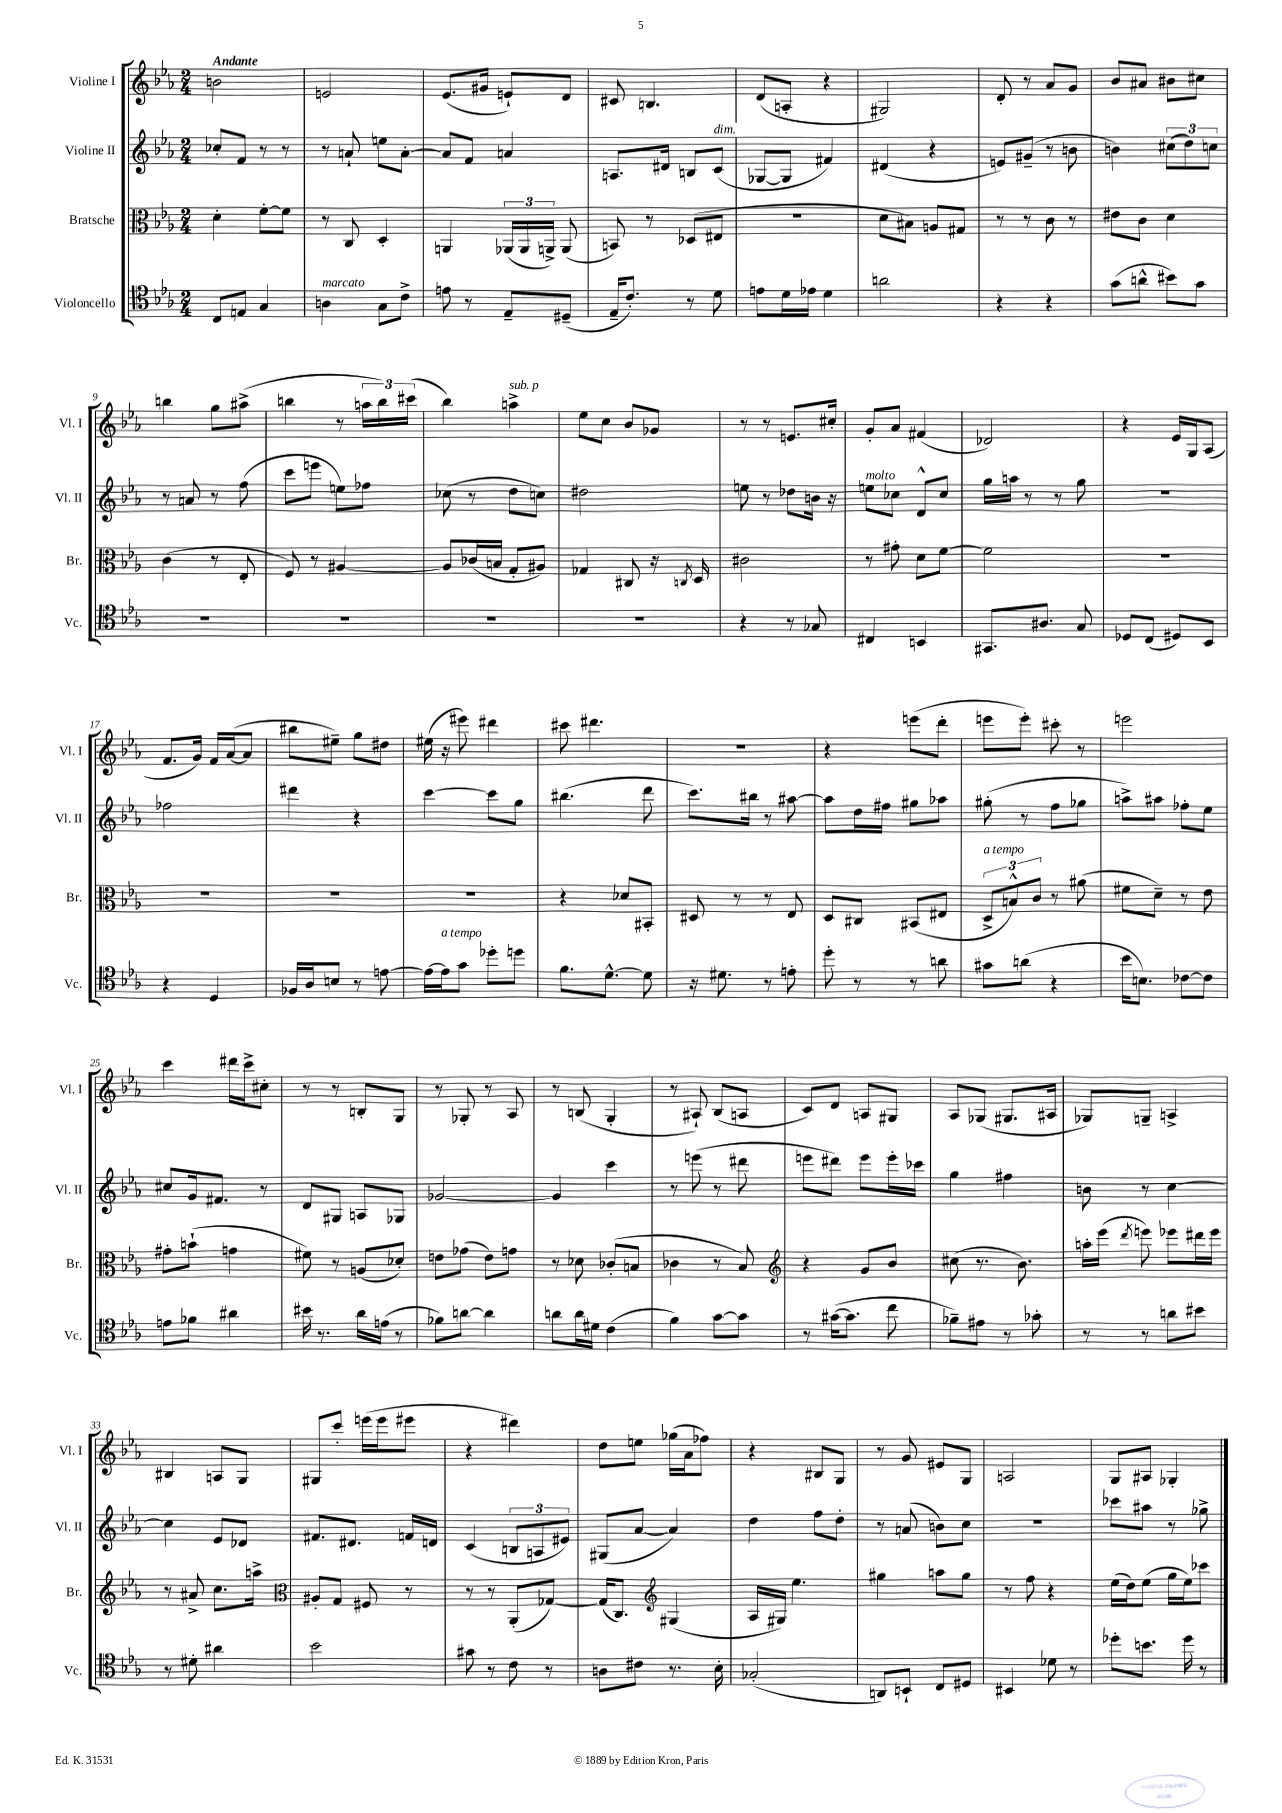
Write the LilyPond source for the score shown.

<<
\new StaffGroup <<
\new Staff = "s0" \with { instrumentName = "Violine I" shortInstrumentName = "Vl. I" } {
    \clef treble \key ees \major \numericTimeSignature \time 2/4 \tempo "Andante"
    \autoBeamOff b'2 |
    e'2 |
    ees'8.[( gis'16] e'8[-!) d'8] |
    cis'8 b4. |
    d'8[( a8]-. r4 |
    gis2) |
    d'8-. r8 aes'8[ g'8] |
    bes'8[ ais'8] bis'8[ cis''8] |
    b''4 g''8[ ais''8]->( |
    b''4 r8 \tuplet 3/2 { a''16[ b''16) cis'''16]( } |
    bes''4) a''4->^\markup { \italic "sub. p" } |
    ees''8[ c''8] bes'8[ ges'8] |
    r8 r8 e'8.[ cis''16]-. |
    g'8[-. aes'8] fis'4( |
    des'2) |
    r4 ees'16[ g16 aes8]( |
    f'8.[ g'16]) f'16[ aes'16~( aes'8] |
    bis''8[ eis''8]--) g''8[ dis''8] |
    eis''16( r16 eis'''8) dis'''4 |
    cis'''8 dis'''4. |
    r2 |
    r4 e'''8[( d'''8]-. |
    e'''8[ e'''8]-.) cis'''8-. r8 |
    e'''2 |
    c'''4 dis'''16[ c'''16-> cis''8]-. |
    r8 r8 b8[-. g8] |
    r8 ges8-. r8 aes8 |
    r8 b8( g4-. |
    r8 ais8-!) bes8[( a8] |
    c'8[) d'8] a8[ gis8] |
    aes8[ ges8]( gis8.[ ais16] |
    ges8[) g8]-- a4-> |
    bis4 a8[ g8] |
    gis8[ c'''8]-. e'''16[( e'''16 eis'''8] |
    r4 dis'''4) |
    d''8[ e''8] ges''16[( aes'16 fes''8]) |
    r4 bis8[ g8] |
    r8 g'8 eis'8[ g8] |
    a2 |
    g8[ ais8] ges4-. \bar "|." |
}
\new Staff = "s1" \with { instrumentName = "Violine II" shortInstrumentName = "Vl. II" } {
    \clef treble \key ees \major \numericTimeSignature \time 2/4
    \autoBeamOff ces''8[-. f'8] r8 r8 |
    r8 a'8-! e''8[ a'8]~-. |
    a'8[ f'8] a'4 |
    a8.[ dis'16] b8[ c'8]^\markup { \italic "dim." }( |
    ges8[~ ges8] fis'4) |
    dis'4( r4 |
    e'8[) gis'8]--( r8 b'8 |
    b'4) \tuplet 3/2 { cis''8[( d''8) c''8] } |
    r8 a'8 r8 f''8( |
    c'''8[ e'''8] e''8[) fes''8] |
    ces''8( r8 d''8[ c''8]) |
    dis''2 |
    e''8 r8 des''8[ b'16] r16 |
    e''8[^\markup { \italic "molto" } ces''8] d'8[-^ ces''8] |
    g''16[ a''16] r8 r8 g''8 |
    r2 |
    fes''2 |
    dis'''4 r4 |
    c'''4~ c'''8[ g''8] |
    bis''4.( d'''8 |
    c'''8.[) bis''16] r8 ais''8~ |
    ais''8[ d''16 fis''16] gis''8[ aes''8] |
    gis''8-.( r8 f''8[ ges''8] |
    a''8[->) ais''8] fes''8[-. ees''8] |
    cis''8[ g'16 fis'8.] r8 |
    d'8[ gis8] a8[ ges8] |
    ges'2~ |
    ges'4 c'''4 |
    r8 e'''8( r8 dis'''8 |
    e'''8[ dis'''8]) e'''8[ e'''16-. ces'''16] |
    g''4 fis''4 |
    b'8 r8 c''4~ |
    c''4 ees'8[ des'8] |
    fis'8.[ dis'8.] f'16[ d'16] |
    c'4( \tuplet 3/2 { b8[ a8 eis'8]) } |
    gis8[( aes'8]~ aes'4) |
    d''4 f''8[ d''8]-. |
    r8 a'8( b'8[) c''8] |
    R2 |
    ces'''8[ ais''8] r8 ges''8-> \bar "|." |
}
\new Staff = "s2" \with { instrumentName = "Bratsche" shortInstrumentName = "Br." } {
    \clef alto \key ees \major \numericTimeSignature \time 2/4
    \autoBeamOff d'4-. f'8[~-. f'8] |
    r8 c8 d4-. |
    a,4 \tuplet 3/2 { aes,16[( aes,16 a,16]->) } a,8( |
    b,8) r8 des8[( eis8] |
    r2 |
    d'8[ bis8]) a8[ gis8] |
    r8 r8 c'8 r8 |
    eis'8[ c'8] d'4 |
    c'4( r8 ees8-. |
    f8) r8 ais4~ |
    ais8[ ces'16( b16] g8[-. ais8]) |
    ges4 cis8 r16 \acciaccatura { c8 } d16 |
    cis'2 |
    r8 gis'8-. d'8[ f'8]~ |
    f'2 |
    R2 |
    R2 |
    R2 |
    R2 |
    r4 des'8[ bis,8]-. |
    dis8 r8 r8 ees8 |
    d8[ cis8] bis,8[( eis8] |
    \tuplet 3/2 { d8[->^\markup { \italic "a tempo" } b8-^) c'8] } r8 ais'8( |
    fis'8[ d'8]--) r8 ees'8 |
    gis'8[-. b'8]-!( g'4 |
    fis'8) r8 a8[( des'8]-.) |
    e'8[ ges'8]( e'8[) g'8] |
    r8 des'8 ces'8[-.( b8] |
    ces'4 r8 bes8) |
    \clef treble r4 g'8[ bes'8] |
    cis''8( r8. bes'8.) |
    a''16[-. ees'''16]( \acciaccatura { d'''8 } e'''8) ees'''8[ dis'''16 ees'''16] |
    r8 ais'8-> c''8.[ a''16]-> |
    \clef alto ais8[-. g8] fis8 r8 |
    r8 r8 aes,8[-.( ges8]~) |
    ges16[( c8.]) \clef treble gis4( |
    aes16[ gis16]) ees''4. |
    gis''4 a''8[ gis''8] |
    r8 f''8 r4 |
    ees''16[( d''16) ees''8]( g''16[ ees''16) ces'''8] \bar "|." |
}
\new Staff = "s3" \with { instrumentName = "Violoncello" shortInstrumentName = "Vc." } {
    \clef tenor \key ees \major \numericTimeSignature \time 2/4
    \autoBeamOff c8[ e8] g4 |
    a4^\markup { \italic "marcato" } g8[ c'8]-> |
    e'8 r8 ees8[-- dis8]--( |
    ees16[-- c'8.]-.) r8 d'8 |
    e'8[ d'16 ees'16] d'4 |
    a'2 |
    r4 r4 |
    g'8[( a'8]-^ bis'8[) g'8] |
    R2 |
    R2 |
    R2 |
    R2 |
    r4 r8 ges8 |
    cis4 b,4 |
    gis,8.[ ais8.] g8 |
    des8[ c8]( dis8[) bes,8] |
    r4 d4 |
    fes16[ aes16 b8] r8 e'8~ |
    e'16[~ e'16^\markup { \italic "a tempo" } g'8] des''8[-. d''8] |
    f'8.[ d'8.]~-^ d'8 |
    r16 dis'8. r8 e'8-. |
    d''8-. r8 r8 a'8 |
    gis'8[ a'8]( r4 |
    bes'16[ b8.]) ces'8[~ ces'8] |
    e'8[ fes'8] ais'4 |
    bis'16 r8. aes'16[ e'16]( r8 |
    fes'8[) a'8]~ a'4 |
    a'8[ a'16 dis'16] c'4( |
    f'4) g'8[~ g'8] |
    r8 gis'16[~( gis'8.] c''8 |
    fes'8[--) eis'8] r8 ges'8-. |
    r8 r8 a'8[ bis'8] |
    r8 dis'8-. ais'4 |
    bes'2 |
    gis'8 r8 c'8 r8 |
    a8[ cis'8] r8. bes16-. |
    ges2-.( |
    a,8[) b,8]-! c8[ dis8] |
    bis,4 des'8 r8 |
    des''8[-. b'8.] des''16 r8 \bar "|." |
}
>>
>>
